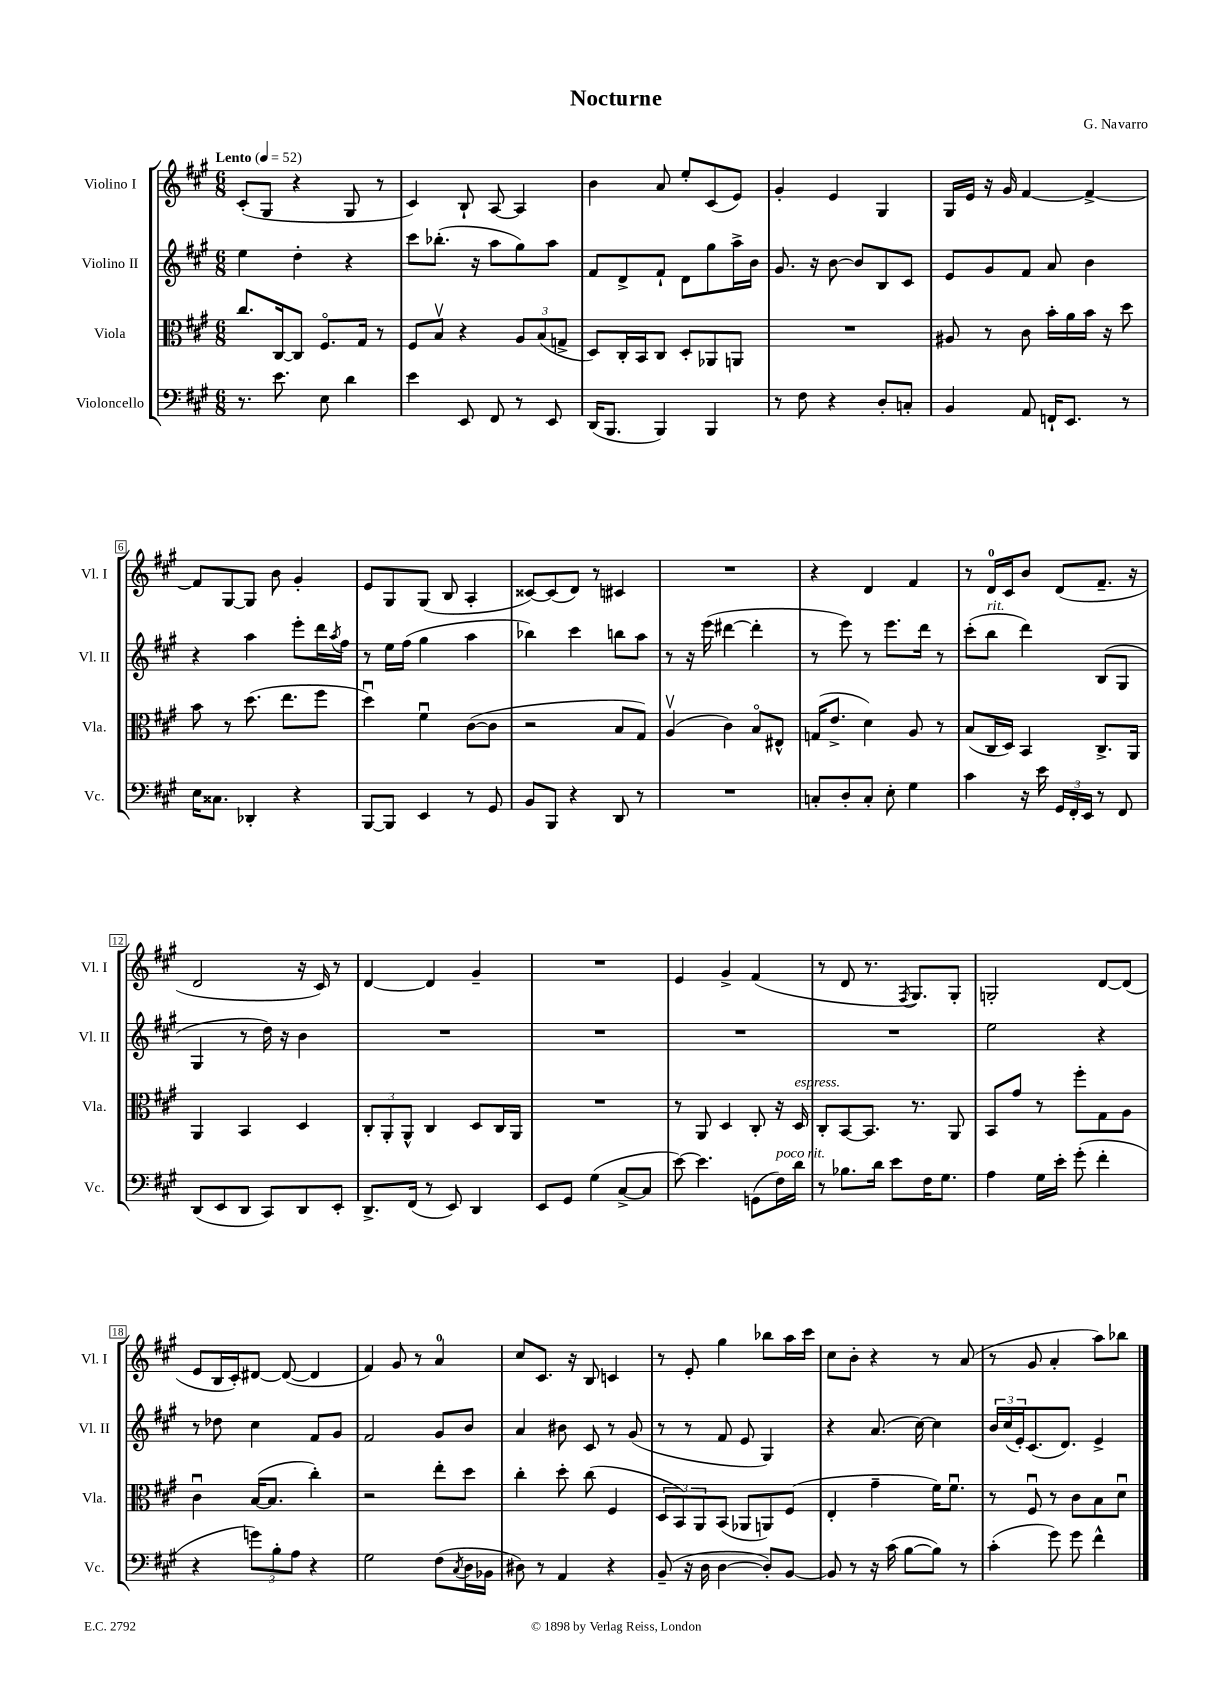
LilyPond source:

\header { title = "Nocturne" composer = "G. Navarro" }
<<
\new StaffGroup <<
\new Staff = "s0" \with { instrumentName = "Violino I" shortInstrumentName = "Vl. I" } {
    \clef treble \key a \major \numericTimeSignature \time 6/8 \tempo "Lento" 4 = 52
    cis'8-.( gis8 r4 gis8 r8 |
    cis'4) b8-! a8~ a4 |
    b'4 a'8 e''8-. cis'8( e'8) |
    gis'4-. e'4 gis4 |
    gis16 e'16 r16 gis'16 fis'4~ fis'4~-> |
    fis'8 gis8~ gis8 b'8 gis'4-. |
    e'8 gis8 gis8( b8 a4-. |
    cisis'8~) cisis'8( d'8) r8 cis'4 |
    R2. |
    r4 d'4 fis'4 |
    r8 d'16-0 cis'16 b'8 d'8( fis'8.-- r16 |
    d'2 r16 cis'16) r8 |
    d'4~ d'4 gis'4-- |
    R2. |
    e'4 gis'4-> fis'4( |
    r8 d'8 r8. \acciaccatura { fis8 } gis8.) gis8-. |
    g2-. d'8~ d'8( |
    e'8 b16 cis'16-.) dis'8~ dis'8~( dis'4 |
    fis'4) gis'8 r8 a'4-0 |
    cis''8 cis'8. r16 b8 c'4 |
    r8 e'8-. gis''4 bes''8 a''16 cis'''16 |
    cis''8 b'8-. r4 r8 a'8( |
    r8 gis'8 a'4-. a''8) bes''8 \bar "|." |
}
\new Staff = "s1" \with { instrumentName = "Violino II" shortInstrumentName = "Vl. II" } {
    \clef treble \key a \major \numericTimeSignature \time 6/8
    e''4 d''4-. r4 |
    cis'''8 bes''8.-.( r16 a''8 gis''8) a''8 |
    fis'8 d'8-> fis'8-! d'8 gis''8 a''16-> b'16 |
    gis'8. r16 b'8~ b'8 b8 cis'8 |
    e'8 gis'8 fis'8 a'8 b'4 |
    r4 a''4 e'''8-. d'''16 \acciaccatura { a''8 } fis''16 |
    r8 e''16 fis''16( gis''4 a''4 |
    bes''4) cis'''4 b''8 a''8 |
    r8 r16 e'''16( dis'''4~ dis'''4-. |
    r8 e'''8) r8 e'''8. d'''16 r8 |
    cis'''8-.( b''8^\markup { \italic "rit." } d'''4) b8( gis8 |
    gis4 r8 d''16) r16 b'4 |
    R2. |
    R2. |
    R2. |
    R2. |
    e''2 r4 |
    r8 des''8 cis''4 fis'8 gis'8 |
    fis'2 gis'8 b'8 |
    a'4 bis'8 cis'8 r8 gis'8( |
    r8 r8 fis'8 e'8 gis4) |
    r4 a'8.( cis''16~) cis''4 |
    \tuplet 3/2 { b'16 cis''16( e'16-.) } cis'8.( d'8.) e'4-> \bar "|." |
}
\new Staff = "s2" \with { instrumentName = "Viola" shortInstrumentName = "Vla." } {
    \clef alto \key a \major \numericTimeSignature \time 6/8
    cis''8. cis16~ cis8 fis8.\flageolet gis16 r8 |
    fis8 b8\upbow r4 \tuplet 3/2 { a8 b8( g8-> } |
    d8) cis16-. b,16 cis8 d8-. aes,8 a,8 |
    R2. |
    ais8 r8 cis'8 b'16-. a'16 b'16 r16 d''8 |
    b'8 r8 d''8.( e''8. fis''8 |
    d''4\downbow) fis'4\downbow cis'8~( cis'8 |
    r2 b8 gis8) |
    a4\upbow( cis'4) b8\flageolet eis8-^ |
    g16( e'8.-> d'4) a8 r8 |
    b8( cis16 d16) b,4 cis8.-> a,16 |
    a,4 b,4 d4 |
    \tuplet 3/2 { cis8-. a,8-. a,8-^ } cis4 d8 cis16 a,16 |
    R2. |
    r8 a,8 d4 cis8-. r16 d16^\markup { \italic "espress." } |
    cis8-. b,8~ b,8. r8. a,8 |
    b,8 gis'8 r8 fis''8-. gis8 a8 |
    cis'4\downbow b16~( b8. cis''4-.) |
    r2 e''8-. d''8 |
    cis''4-. d''8-. cis''8( fis4 |
    \tuplet 3/2 { d8 b,8) a,8 } b,8( aes,8 a,8) fis8( |
    e4-. gis'4-- fis'16) fis'8.\downbow |
    r8 fis8\downbow r8 cis'8 b8 d'8\downbow \bar "|." |
}
\new Staff = "s3" \with { instrumentName = "Violoncello" shortInstrumentName = "Vc." } {
    \clef bass \key a \major \numericTimeSignature \time 6/8
    r8. e'8. e8 d'4 |
    e'4 e,8 fis,8 r8 e,8 |
    d,16( b,,8. b,,4) b,,4 |
    r8 fis8 r4 d8-. c8-. |
    b,4 a,8 f,16-! e,8. r8 |
    e16 cisis8. des,4-. r4 |
    b,,8~ b,,8 e,4 r8 gis,8 |
    b,8 b,,8 r4 d,8 r8 |
    R2. |
    c8-. d8-. c8-. e8-. gis4 |
    cis'4 r16 e'16 \tuplet 3/2 { gis,16 fis,16-. e,16 } r8 fis,8 |
    d,8( e,8 d,8 cis,8) d,8 e,8-. |
    d,8.-> fis,16( r8 e,8) d,4 |
    e,8 gis,8 gis4( cis8~-> cis8 |
    e'8~) e'4. g,8( fis16^\markup { \italic "poco rit." }) d'16 |
    r8 bes8. d'16 e'8 fis16 gis8. |
    a4 gis16 e'16-. gis'8-.( fis'4-. |
    r4 \tuplet 3/2 { g'8) b8-. a8 } r4 |
    gis2 fis8( \acciaccatura { cis8 } d16 bes,16 |
    dis8) r8 a,4 r4 |
    b,8--( r16 d16 d4~ d8-.) b,8~ |
    b,8 r8 r16 cis'16( b8~ b8) r8 |
    cis'4-.( gis'8) gis'8 fis'4-^ \bar "|." |
}
>>
>>
\layout { \context { \Score \override BarNumber.stencil = #(make-stencil-boxer 0.1 0.3 ly:text-interface::print) } }
